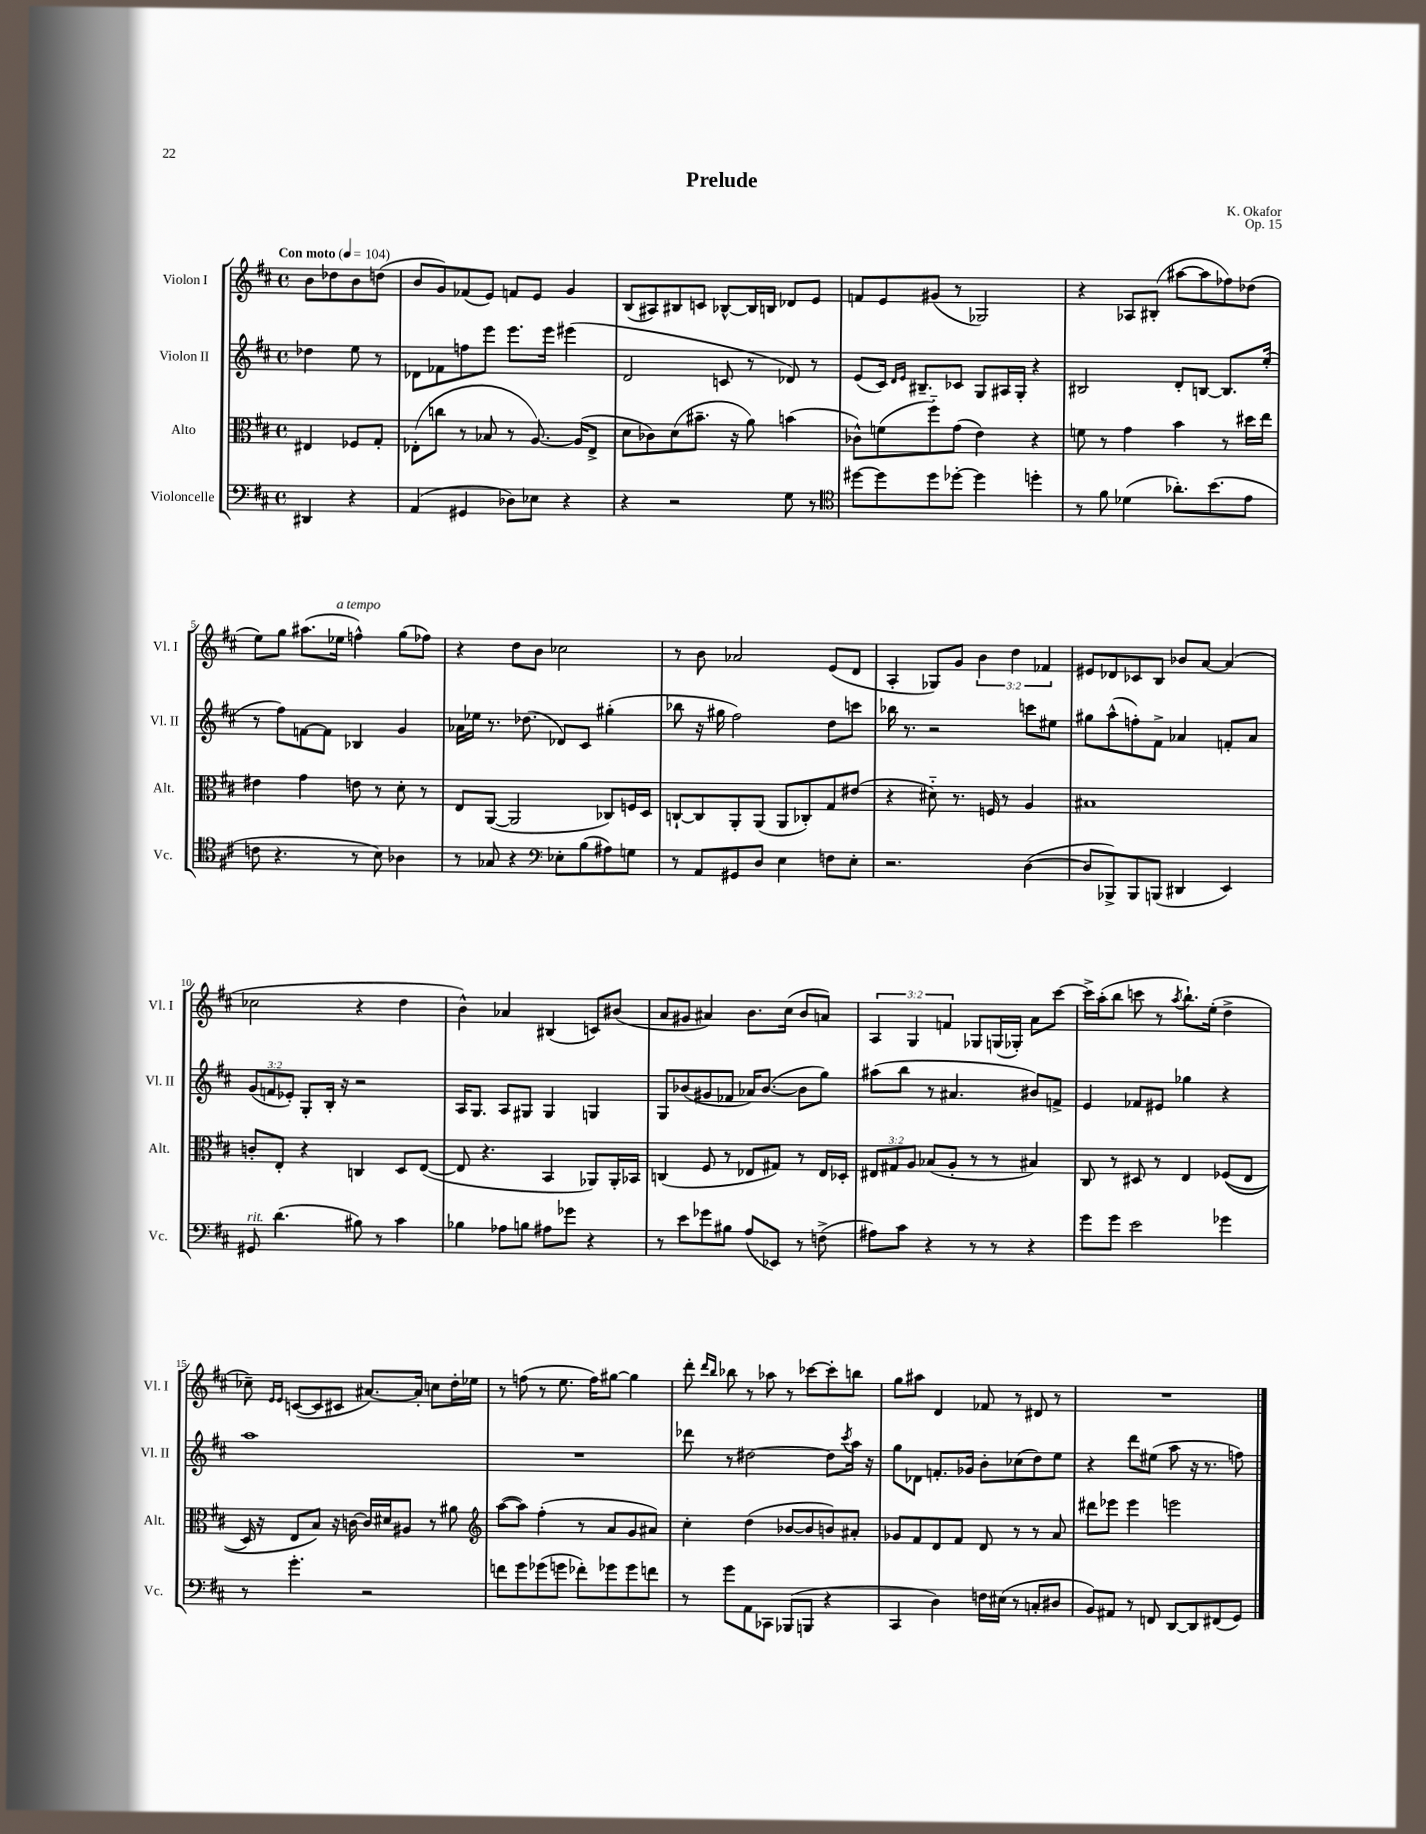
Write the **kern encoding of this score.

**kern	**kern	**kern	**kern
*part4	*part3	*part2	*part1
*staff4	*staff3	*staff2	*staff1
*I"Violoncelle	*I"Alto	*I"Violon II	*I"Violon I
*I'Vc.	*I'Alt.	*I'Vl. II	*I'Vl. I
*clefF4	*clefC3	*clefG2	*clefG2
*k[f#c#]	*k[f#c#]	*k[f#c#]	*k[f#c#]
*M4/4	*M4/4	*M4/4	*M4/4
*met(c)	*met(c)	*met(c)	*met(c)
*MM104	*MM104	*MM104	*MM104
=	=	=	=
!	!	!	!LO:TX:a:B:t=Con moto
4DD#X/	4E#X/	4dd-X\	8b\L
.	.	.	8dd-X\
4r	8F-X/L	8ee\	8b\
.	8G'/J	8r	(8ddn\J
=1	=1	=1	=1
(4AA/	(8E-X'\L	8d-X\L	8b/L
.	8ccn\J	8f-X\	8g/)
4GG#X/	8r	8ffn\	(8f-X/
.	8B-X/	8eee\J	8e/J)
8D-X\L)	8r	8.eee\L	8fn/L
8E-X\J	[8.A/)	.	8e/J
.	.	16eee\Jk	.
4r	.	(4eee#X\	4g/
.	(16A/KL]	.	.
.	8E-^/J	.	.
=2	=2	=2	=2
4r	8d\L	2d/	(8B/L
.	8c-X\)	.	8A#X/)
2r	(8d\	.	8B#X/
.	8.b#X~\J	.	8cn/J
.	.	8cn/	[8B-X^^/L
.	16r	.	.
.	8a\)	8r	16B-/L]
.	.	.	16Bn/JJ
8G\	(4bn\	8d-X/)	8d-X/L
8r	.	8r	8e/J
=3	=3	=3	=3
*clefC4	*	*	*
[8dd#X\L	8c-X^^\L)	(8e/L	8fn/L
8dd#\]	(8fn\	16c#/Jk)	8e/
.	.	16qqd/LL	.
.	.	16qqe/JJ	.
.	.	8.B#X~/L	.
8dd#\	8ff#\)	.	(8g#X/J
[8dd-X'\J	(8g\J	8c-X/J	8r
4dd-\]	4e\)	8G/L	2G-X/)
.	.	16A#X/L	.
.	.	16G'/JJ	.
4ddn'\	4r	4r	.
=4	=4	=4	=4
8r	8fn\	2B#X/	4r
8f#\	8r	.	.
(4d-X\	4g\	.	8A-X/L
.	.	.	(8B#X'/J
8.a-X'\L)	4b\	8d'/L	[8aa#X\L
.	.	[8Bn/J	8aa#\]
(8.b\	.	.	.
.	8r	8.B/L]	8ff-X\)
8e\J	16dd#X\LL	.	(8dd-X\J
.	16ee\JJ	(16ee'/Jk	.
!!LO:LB:g=z
=5	=5	=5	=5
8cn\	4e#X\	8r	8ee\L)
4.r	.	8ff#\L)	8gg\J
.	4g\	[8fn\	(8.aa#X\L
.	.	8f\J]	.
!	!	!	!LO:TX:a:i:t=a tempo
.	.	.	16ee-X\Jk
8r	8en\	4B-X/	4ffn^^\)
8B\)	8r	.	.
4A-X\	8d'\	4g/	(8gg\L
.	8r	.	8ff-X\J)
=6	=6	=6	=6
8r	8E/L	16a-X\LL	4r
.	.	16ee-X\JJ	.
8G-X/	([8AA/J	8.r	.
4r	2AA/]	.	8dd\L
.	.	(8.dd-X\	.
.	.	.	8b\J
*clefF4	*	*	*
8E-X'\L	.	8d-X/L)	2cc-X\
(8B\	.	8c#/J	.
8A#X\)	8C-X/L)	(4gg#X'\	.
8Gn\J	16Fn/L	.	.
.	16D/JJ	.	.
=7	=7	=7	=7
8r	[8Cn`/L	8bb-X\	8r
8AA/L	8C/]	16r	8b\
.	.	16gg#X\	.
8GG#X/	8AA'/	2ff#\)	2a-X/
8D/J	(8AA/J	.	.
4E\	8AA/L	.	.
.	8C-X'/)	.	.
8Fn\L	8G/	8dd\L	(8e/L
8E'\J	(8e#X/J	8cccn\J	8d/J
=8	=8	=8	=8
2.r	4r	16bb-X\	4A'/
.	.	8.r	.
.	8d#X\)	2r	8G-X/L)
.	8.r	.	8g/J
.	.	.	6b\
.	16Fn/	.	.
.	8r	.	.
.	.	.	6dd\
([4D\	4A/	8cccn\L	.
.	.	.	6f-X/
.	.	8ee#X\J	.
=9	=9	=9	=9
8D/L]	1B#X	8gg#X\L	8e#X/L
8BBB-X^/)	.	(8aa^^\	8d-X/
8BBB-/	.	8ffn'\)	8c-X/
(8BBBn/J	.	8f#^\J	8B/J
4DD#X/	.	4a-X/	8b-X/L
.	.	.	[8a/J
4EE/)	.	8fn'/L	(4a/]
.	.	8a-/J	.
!!LO:LB:g=z
=10	=10	=10	=10
!LO:TX:a:i:t=rit.	!	!	!
8GG#X/	8cn'/L	(12g/L	2cc-X\
.	.	12fn/	.
(4.d\	8E'/J	.	.
.	.	12e-X'/J)	.
.	4r	8G'/L	.
.	.	16B'/Jk	.
.	.	16r	.
8B#X\)	4Cn/	2r	4r
8r	.	.	.
4c#\	8D/L	.	4dd\
.	([8E/J	.	.
=11	=11	=11	=11
4B-X\	8E/]	16A/KL	4b^^\)
.	.	8.G/J	.
.	4.r	.	.
8A-X\L	.	8A/L	4a-X/
8Bn\J	.	8G#X/J	.
8A#X\L	4BB/	4G#/	(4B#X/
8g-X\J	.	.	.
4r	8AA-X/L)	4Gn/	8cn/L)
.	16AA-'/L	.	(8b#X/J
.	16BB-X/JJ	.	.
=12	=12	=12	=12
8r	(4Cn/	8G/L	8a/L
8e\L	.	(8b-X/	8g#X/J
8g-X\	8F#/	8g#X/	4a#X/)
8B#X\J	8r	8f-X/J	.
(8A/L	8E-X/L	16a-X/KL)	8.b\L
.	.	([8.b-/J	.
8EE-X/J)	8G#X/J)	.	.
.	.	.	(16cc#\Jk
8r	8r	8b-\L]	8b/L
(8Fn^\	16E-/LL	8gg\J)	8an/J)
.	16D-X'/JJ	.	.
=13	=13	=13	=13
8A#X\L)	12E#X/L	(8aa#X\L	6A/
.	12G#X/	.	.
8c#\J	.	8bb\J	.
.	12A/J	.	6G/
4r	(8B-X/L	8r	.
.	.	.	6fn/
.	8A'/J	4.a#X/	.
8r	8r	.	8G-X/L
8r	8r	.	(16Gn/L
.	.	.	16G-X'/JJ)
4r	4B#X/)	8b#X/L)	8a\L
.	.	8fn^/J	[8ccc#\J
=14	=14	=14	=14
8g\L	8C#/	4e/	16ccc#^\LL]
.	.	.	(16aa'\J
8g\J	8r	.	8bb\J
2e\	8D#X/	8f-X/L	8cccn\
.	8r	8e#X/J	8r
.	.	.	8qaa/
.	4E/	4gg-X\	8.bb`\L)
.	.	.	(16ee'\Jk
4g-X\	((8F-X/L	4r	4dd^\
.	8E/J	.	.
!!LO:LB:g=z
=15	=15	=15	=15
8r	16D/)	1aa	8cc-X~\)
.	16r	.	.
.	.	.	16qqe/LL
.	.	.	16qqe/JJ
4.g'\	8E/L	.	([8cn/L
.	8B/J)	.	8c/]
.	16r	.	8c#X/J
.	[16cn\	.	.
2r	16c/LL]	.	[8.a#X/L)
.	16d#X/J	.	.
.	8A#X/J	.	.
.	.	.	16a#'/Jk]
.	8r	.	8ccn\L
.	8a#X\	.	16dd'\L
.	.	.	16ee-X\JJ
=16	=16	=16	=16
*	*clefG2	*	*
8fn\L	([8aa\L	1r	8r
8g\	8aa\J])	.	(8ffn\
(8g-X\	(4ff#'\	.	8r
8gn\J	.	.	8.ee\
8f-X'\L)	8r	.	.
.	.	.	16ff\KL)
8g-X\	8a/L	.	[8gg#X\J
8g-\	8g/	.	4gg#\]
8fn\J	8a#X/J)	.	.
=17	=17	=17	=17
8r	4cc#'\	8ddd-X\	8ddd'\
.	.	.	16qqddd/LL
.	.	.	16qqbb/JJ
8g\L	.	8r	8bb-X\
8AA\	(4dd\	[2dd#X\	8r
8CC-X\J	.	.	8aa-X\
(8BBB-X/L	[8b-X/L	.	8r
8BBBn/J	8b-/]	.	[8ccc-X\L
4r	8bn/)	8dd#\L]	8ccc-'\]
.	.	8qccc#/	.
.	8a#X'/J	16aa\Jk	8bbn\J
.	.	16r	.
=18	=18	=18	=18
4CC#/	8g-X/L	8gg\L	8gg\L
.	8f#/	8d-X\J	8aa#X\J
4D\)	8d/	8.fn'/L	4d/
.	8f#/J	.	.
.	.	16g-X/Jk	.
16Fn\LL	8d/	8b'\L	8f-X/
(16E#X\JJ	.	.	.
8r	8r	(8cc-X\	8r
8Cn'/L	8r	8dd\)	8d#X/
8D#X/J	8a/	8ee\J	8r
=19	=19	=19	=19
8BB/L)	8ddd#X\L	4r	1r
8AA#X/J	8eee-X\J	.	.
8r	4eee-\	8ddd\L	.
8FFn/	.	(8ee#X\J	.
[8DD/L	2eeen\	8aa\	.
8DD/]	.	16r	.
.	.	8.r	.
(8FF#X/	.	.	.
8GG/J)	.	8ffn\)	.
==	==	==	==
*-	*-	*-	*-
